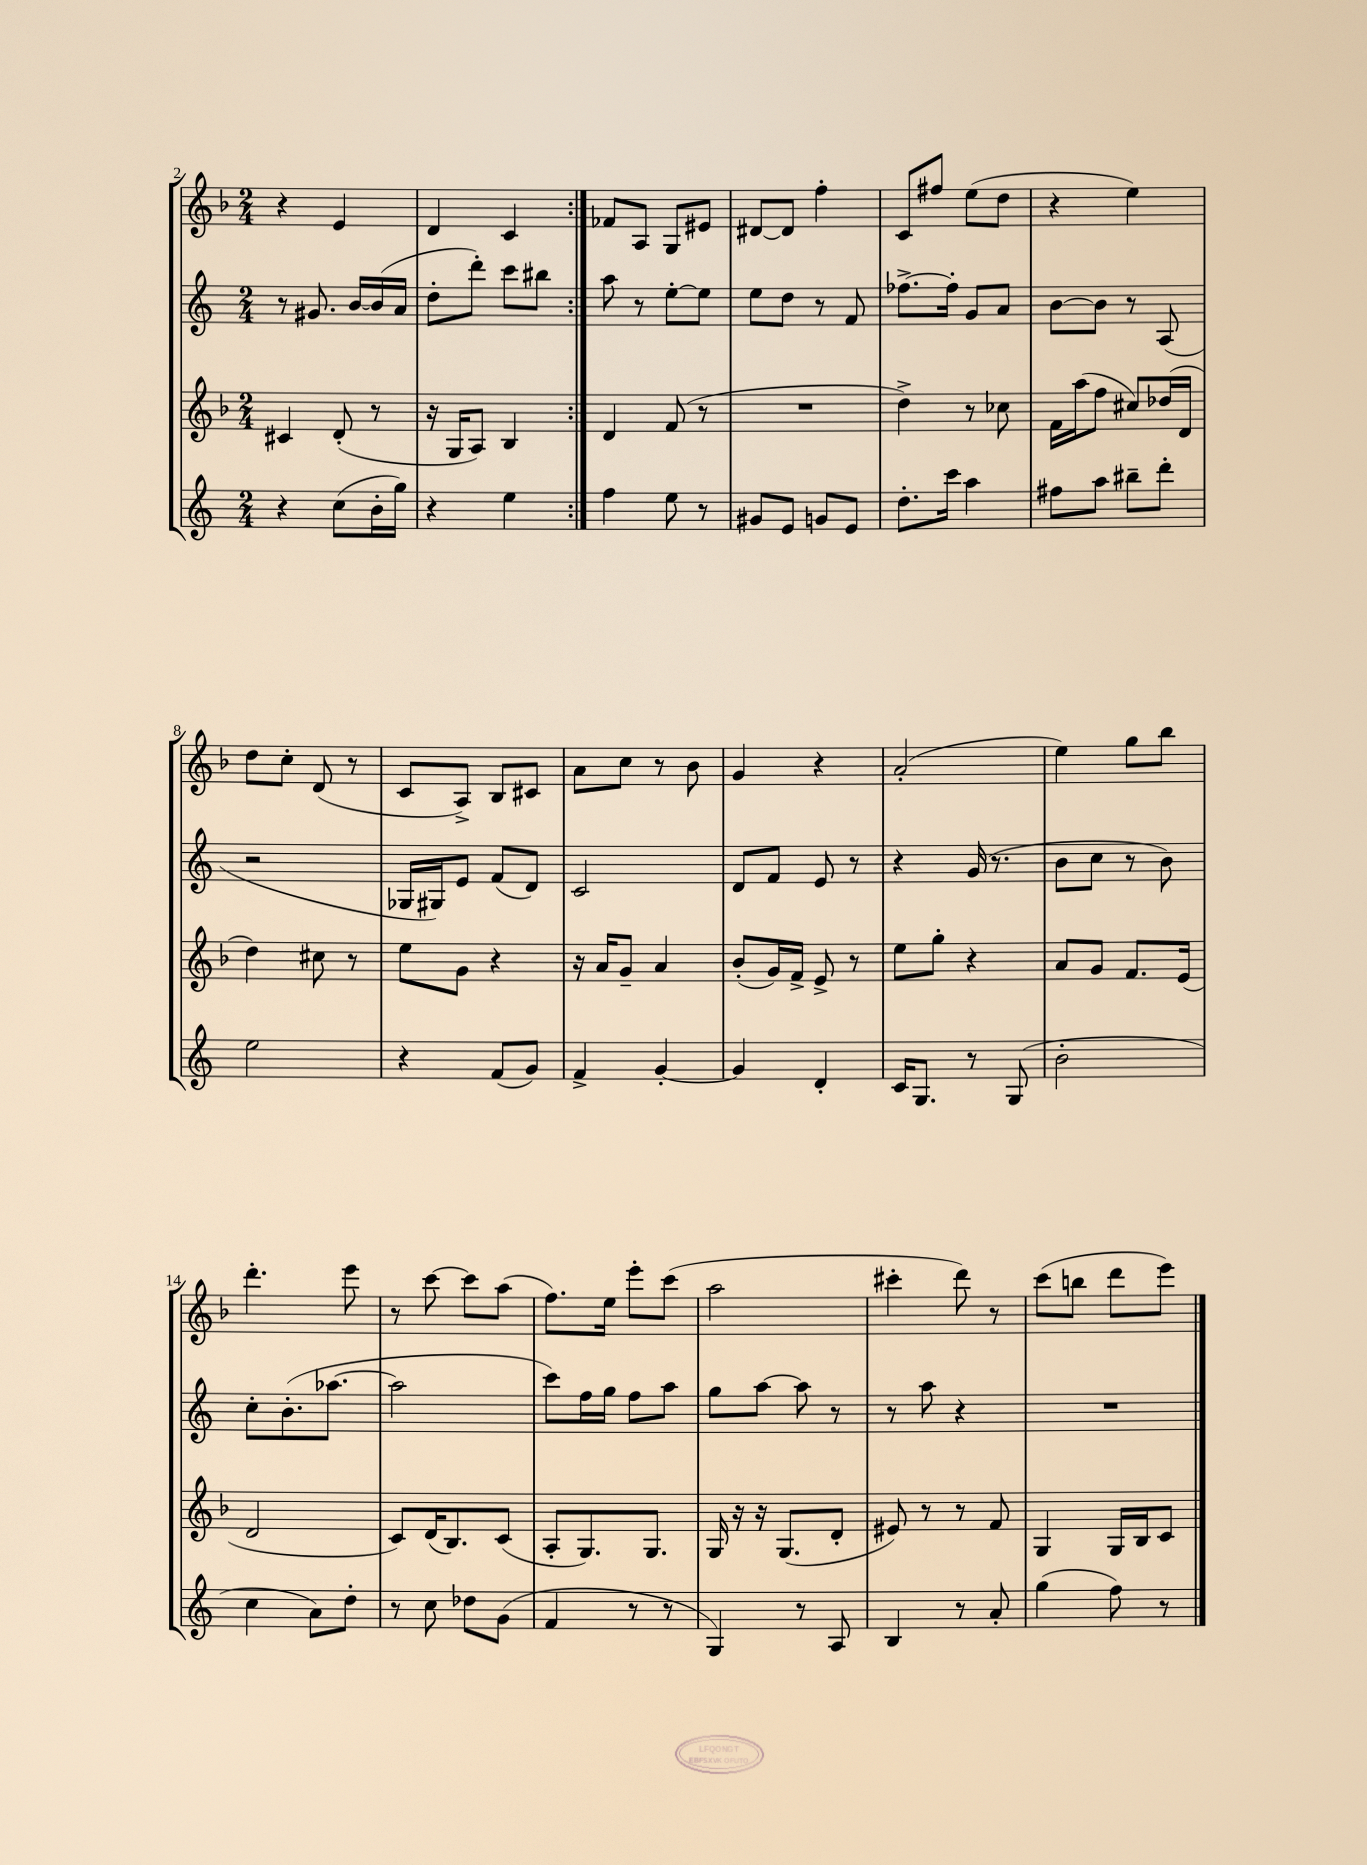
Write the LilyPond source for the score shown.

<<
\new StaffGroup <<
\new Staff = "s0" {
    \clef treble \key f \major \numericTimeSignature \time 2/4
    \repeat volta 2 { r4 e'4 |
    d'4 c'4 | }
    fes'8 a8 g8 eis'8 |
    dis'8~ dis'8 f''4-. |
    c'8 fis''8 e''8( d''8 |
    r4 e''4) |
    d''8 c''8-. d'8( r8 |
    c'8 a8->) bes8 cis'8 |
    a'8 c''8 r8 bes'8 |
    g'4 r4 |
    a'2-.( |
    e''4) g''8 bes''8 |
    d'''4.-. e'''8 |
    r8 c'''8~ c'''8 a''8( |
    f''8.) e''16 e'''8-. c'''8( |
    a''2 |
    cis'''4-. d'''8) r8 |
    c'''8( b''8 d'''8 e'''8) \bar "|." |
}
\new Staff = "s1" {
    \clef treble \key c \major \numericTimeSignature \time 2/4
    \repeat volta 2 { r8 gis'8. b'16~ b'16( a'16 |
    d''8-. d'''8-.) c'''8 bis''8 | }
    a''8 r8 e''8~-. e''8 |
    e''8 d''8 r8 f'8 |
    fes''8.~-> fes''16-. g'8 a'8 |
    b'8~ b'8 r8 a8( |
    r2 |
    ges16 gis16) e'8 f'8( d'8) |
    c'2 |
    d'8 f'8 e'8 r8 |
    r4 g'16( r8. |
    b'8 c''8 r8 b'8) |
    c''8-. b'8.-.( aes''8.~ |
    aes''2 |
    c'''8) f''16 g''16 f''8 a''8 |
    g''8 a''8~ a''8 r8 |
    r8 a''8 r4 |
    R2 \bar "|." |
}
\new Staff = "s2" {
    \clef treble \key f \major \numericTimeSignature \time 2/4
    \repeat volta 2 { cis'4 d'8-.( r8 |
    r16 g16 a8) bes4 | }
    d'4 f'8( r8 |
    R2 |
    d''4->) r8 ces''8 |
    f'16 a''16( f''8 cis''8) des''16( d'16 |
    d''4) cis''8 r8 |
    e''8 g'8 r4 |
    r16 a'16 g'8-- a'4 |
    bes'8-.( g'16) f'16-> e'8-> r8 |
    e''8 g''8-. r4 |
    a'8 g'8 f'8. e'16( |
    d'2 |
    c'8) d'16( bes8.) c'8( |
    a8-. g8.) g8. |
    g16 r16 r16 g8.( d'8-. |
    eis'8) r8 r8 f'8 |
    g4 g16 bes16 c'8 \bar "|." |
}
\new Staff = "s3" {
    \clef treble \key c \major \numericTimeSignature \time 2/4
    \repeat volta 2 { r4 c''8( b'16-. g''16) |
    r4 e''4 | }
    f''4 e''8 r8 |
    gis'8 e'8 g'8 e'8 |
    d''8.-. c'''16 a''4 |
    fis''8 a''8 bis''8-- d'''8-. |
    e''2 |
    r4 f'8( g'8) |
    f'4-> g'4~-. |
    g'4 d'4-. |
    c'16 g8. r8 g8( |
    b'2-. |
    c''4 a'8) d''8-. |
    r8 c''8 des''8 g'8( |
    f'4 r8 r8 |
    g4) r8 a8 |
    b4 r8 a'8-. |
    g''4( f''8) r8 \bar "|." |
}
>>
>>
\layout { \context { \Score currentBarNumber = #2 } }
